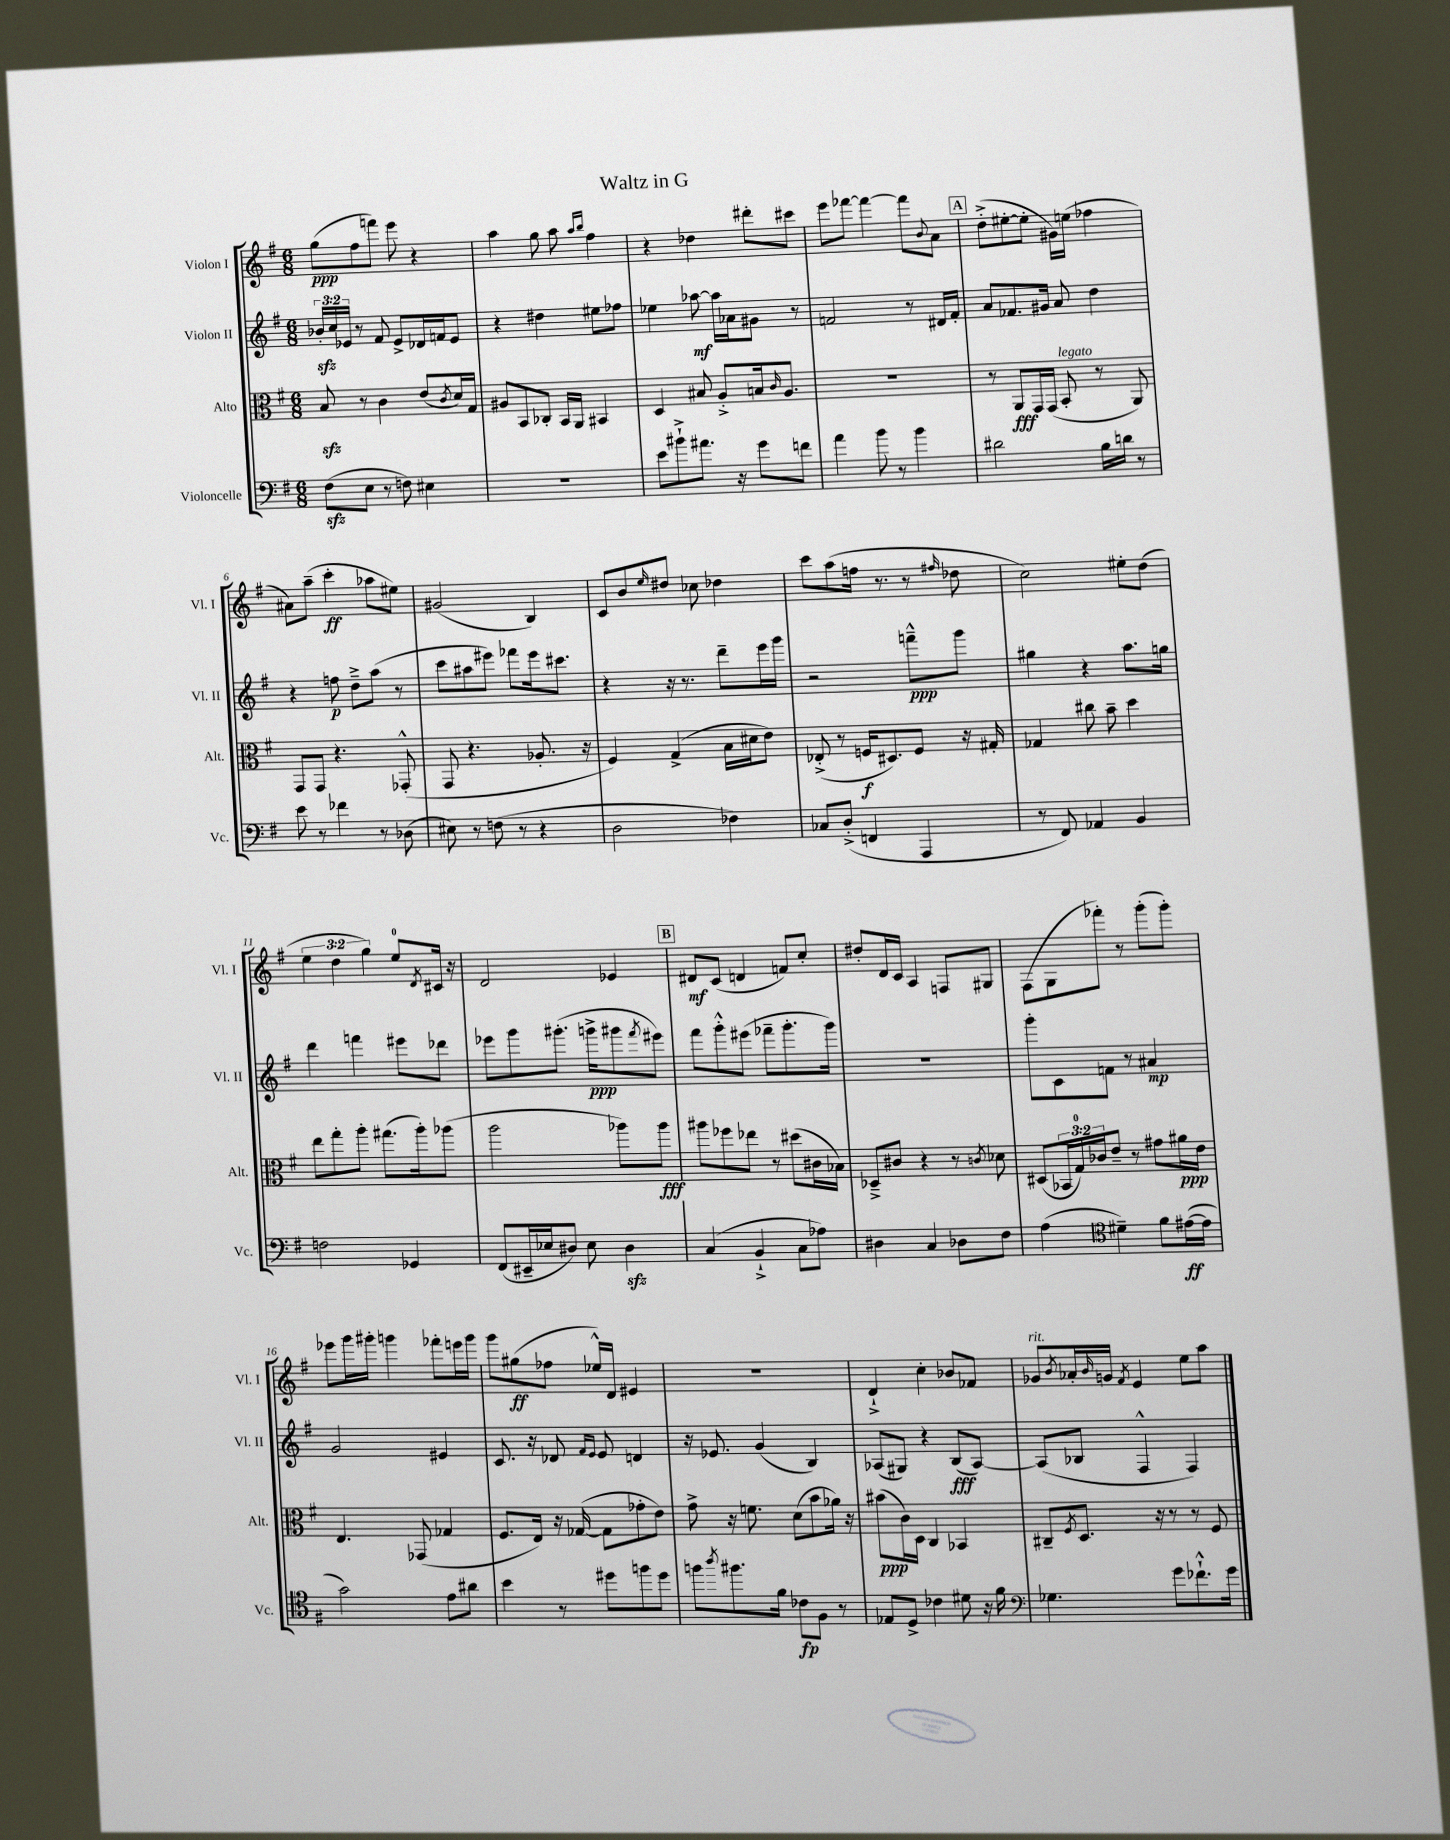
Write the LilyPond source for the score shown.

\header { title = "Waltz in G" }
<<
\new StaffGroup <<
\new Staff = "s0" \with { instrumentName = "Violon I" shortInstrumentName = "Vl. I" } {
    \clef treble \key g \major \numericTimeSignature \time 6/8 \override Staff.TupletNumber.text = #tuplet-number::calc-fraction-text
    g''8\ppp( fis''8 f'''8) e'''8 r4 |
    a''4 g''8 a''8 \grace { a''16 b''16 } fis''4 |
    r4 des''4 dis'''8-. cis'''8 |
    e'''8 fes'''8~ fes'''4~ fes'''8 \appoggiatura { b'8 } a'8 |
    \mark \markup { \box "A" } d''8-.->( eis''8~-. eis''8-. gis'16) e''16( fes''4 |
    ais'8) a''8--( c'''4-.\ff aes''8 eis''8) |
    gis'2( b4) |
    c'8 b'8 \grace { e''16 } dis''8 ces''8 des''4 |
    c'''8 a''8( f''16 r8. r8 \grace { fis''16 } des''8 |
    c''2) eis''8-. d''8( |
    \tuplet 3/2 { e''4 d''4 g''4) } e''8-0 \acciaccatura { d'8 } cis'16 r16 |
    d'2 ees'4 |
    \mark \markup { \box "B" } dis'8\mf c'8( d'4 f'8) c''8-. |
    dis''8-. d'16 c'16 a4 f8 gis8 |
    fis8( g8 fes'''8-.) r8 g'''8-.( g'''8-.) |
    ees'''8 g'''16 gis'''16-. g'''4 fes'''8-. e'''16 g'''16 |
    g'''8 gis''8\ff( fes''8 ees''16-^) d'16 eis'4 |
    R2. |
    d'4-!-> c''4-. bes'8 fes'8 |
    ges'8^\markup { \italic "rit." } \acciaccatura { b'8 } aes'16-. \grace { b'16 } g'16 \acciaccatura { fis'8 } e'4 e''8 a''8 \bar "|." |
}
\new Staff = "s1" \with { instrumentName = "Violon II" shortInstrumentName = "Vl. II" } {
    \clef treble \key g \major \numericTimeSignature \time 6/8 \override Staff.TupletNumber.text = #tuplet-number::calc-fraction-text
    \tuplet 3/2 { bes'16-.\sfz c''16 ees'16 } r8 fis'8 ees'8-> des'16 f'16 ees'8 |
    r4 dis''4 eis''8 fes''8 |
    ees''4 aes''8~\mf aes''16 aes'16 gis'8 r8 |
    f'2 r8 dis'16 f'16-. |
    \mark \markup { \box "A" } a'8 fes'8. gis'16 a'8 d''4 |
    r4 f''8\p d''8---> a''8( r8 |
    c'''8 ais''8 eis'''8) fes'''8 eis'''16 cis'''8. |
    r4 r16 r8. d'''8-- e'''16 g'''16 |
    r2 f'''8---^\ppp g'''8 |
    gis''4 r4 a''8. g''16 |
    d'''4 f'''4 eis'''8 des'''8 |
    ees'''8 g'''8 gis'''8.-.( g'''16->\ppp gis'''8 \acciaccatura { fis'''8 } eis'''8) |
    \mark \markup { \box "B" } fis'''8 g'''8-.-^ eis'''8( fes'''8-- g'''8.-. g'''16) |
    R2. |
    g'''8-. c'8 f'8 r8 ais'4\mp |
    g'2 eis'4 |
    c'8. r16 des'8 \grace { fis'16 e'16 } e'8 d'4 |
    r16 ees'8. g'4( b4) |
    aes8( gis8) r4 b8\fff( aes8~) |
    aes8( bes8 fis4-^ fis4) \bar "|." |
}
\new Staff = "s2" \with { instrumentName = "Alto" shortInstrumentName = "Alt." } {
    \clef alto \key g \major \numericTimeSignature \time 6/8 \override Staff.TupletNumber.text = #tuplet-number::calc-fraction-text
    b8\sfz r8 c'4 e'8( \acciaccatura { c'8 } d'16) g16 |
    ais8 b,8 ces8-. b,16 a,16 bis,4 |
    d4 bis8 a8-.-> b16 \grace { c'16 } a8. |
    R2. |
    \mark \markup { \box "A" } r8 a,8\fff g,16 g,16( b,8-.^\markup { \italic "legato" } r8 a,8) |
    g,8 g,8 r4. ges,8-.-^( |
    g,8 r4. aes8.-. r16 |
    fis4) g4->( b16 dis'16 e'8) |
    ees8-.->( r8 f16\f dis8.) f8 r16 gis16-. |
    ges4 cis''8 b'8-- d''4 |
    e''8 g''8-. a''8-. gis''8.( a''16-.) aes''8( |
    a''2 aes''8) aes''8\fff |
    \mark \markup { \box "B" } ais''8 fes''8 ees''8 r8 dis''8( cis'16 bes16) |
    des8---> cis'8 r4 r8 \acciaccatura { c'8 } des'8 |
    dis8( \tuplet 3/2 { bes,16 g16-0) ces'16 } e'8-- r8 gis'8 ais'16\ppp e'16 |
    e4. ges,8( ges4 |
    fis8. e16) r16 ges16~( ges8 ges'8-. e'8) |
    g'8-> r16 f'8. d'8( b'8 aes'16) r16 |
    bis'8\ppp( c'16) d16 c4 bes,4 |
    cis8-- \acciaccatura { fis8 } d8. r16 r8 r8 fis8 \bar "|." |
}
\new Staff = "s3" \with { instrumentName = "Violoncelle" shortInstrumentName = "Vc." } {
    \clef bass \key g \major \numericTimeSignature \time 6/8
    fis8\sfz( e8 r8 f8) eis4 |
    R2. |
    e'8 bis'8-!-> ais'8. r16 g'8 f'8 |
    a'4 b'8 r8 b'4 |
    \mark \markup { \box "A" } dis'2 b16 d'16 r8 |
    e'8 r8 fes'4 r8 des8( |
    eis8) r8 f8( r8 r4 |
    d2 fes4) |
    ces8 d8-.->( f,4 a,,4 |
    r8 fis,8) aes,4 b,4 |
    f2 ges,4 |
    fis,8( eis,16-- ees16 dis8) ees8 dis4\sfz |
    \mark \markup { \box "B" } c4( b,4-!-> c8 aes8) |
    dis4 c4 des8 fis8 |
    a4( \clef tenor dis'4--) fis'8 eis'16~\ff( eis'16 |
    g'2) e'8 ais'8 |
    b'4 r8 dis''8 f''8 dis''8 |
    f''8 \acciaccatura { a''8 } fis''8. fis'16 ces'8\fp fis8 r8 |
    ees8 d8-> ces'4 dis'8 r16 fis'16 |
    \clef bass ges4. g'8 fes'8.-!-^ g'16 \bar "|." |
}
>>
>>
